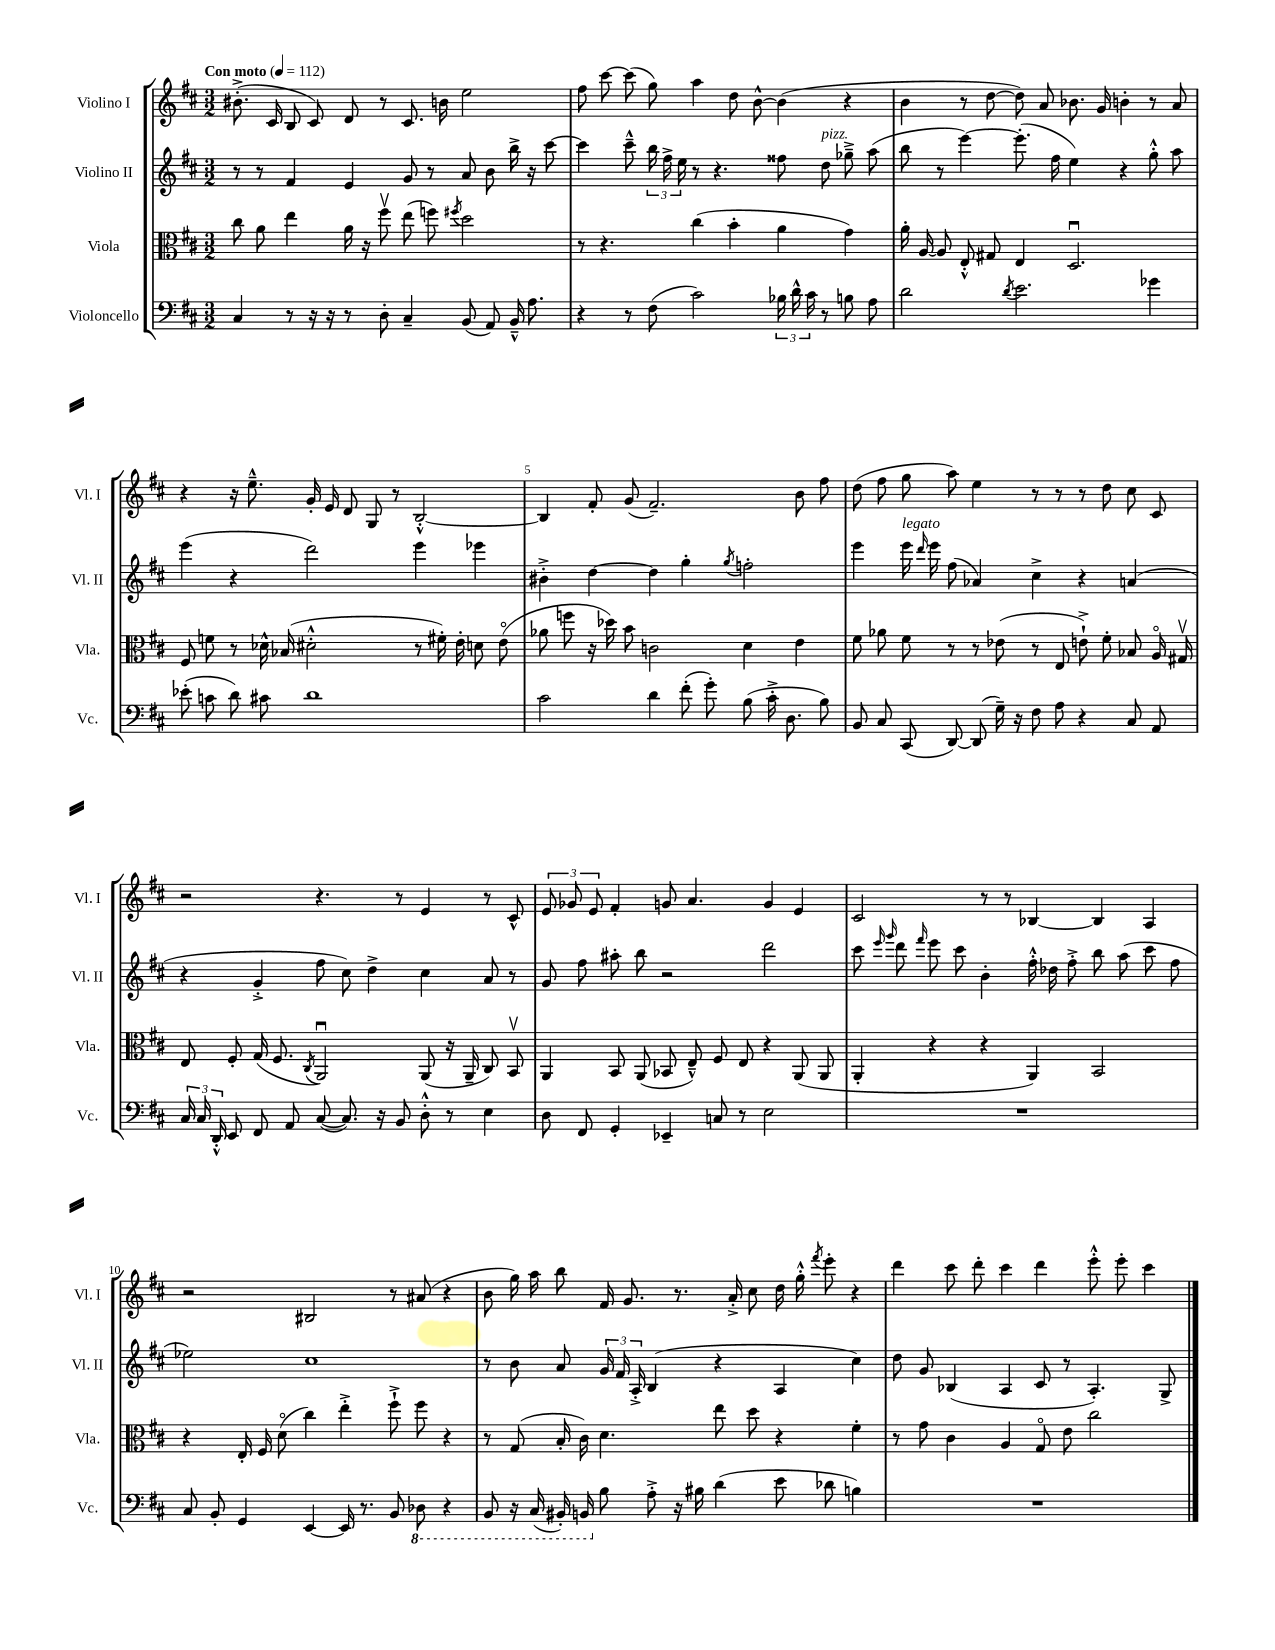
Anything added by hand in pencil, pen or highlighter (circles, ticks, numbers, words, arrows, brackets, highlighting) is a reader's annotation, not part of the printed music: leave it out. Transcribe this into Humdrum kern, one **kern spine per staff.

**kern	**kern	**kern	**kern
*staff4	*staff3	*staff2	*staff1
*clefF4	*clefC3	*clefG2	*clefG2
*k[f#c#]	*k[f#c#]	*k[f#c#]	*k[f#c#]
*M3/2	*M3/2	*M3/2	*M3/2
*MM112	*MM112	*MM112	*MM112
4C#/	8cc#\	8r	(8.b#'^\
.	8a\	8r	.
.	.	.	16c#/
8r	4ee\	4f#/	8B/
16r	.	.	8c#/)
16r	.	.	.
8r	16a\	4e/	8d/
.	16r	.	.
8D'\	8ff#v\	.	8r
4C#~/	(8ee\	8g/	8.c#/
.	8ff\)	8r	.
.	.	.	16b\
.	8qff#/	.	.
(8BB/	2dd\	8a/	2ee\
8AA/)	.	8b\	.
16BB~^^/	.	16bb^\	.
8.A\	.	16r	.
.	.	[8ccc#\	.
=	=	=	=
4r	8r	4ccc#\]	8ff#\
.	4.r	.	[8ccc#\
8r	.	8ccc#~^^\	(8ccc#\]
(8F#\	.	24bb\	8gg\)
.	.	24ff#^\	.
.	.	24ee\	.
2c#\)	(4cc#\	8r	4aa\
.	.	4.r	.
.	4b'\	.	8dd\
.	.	.	[8b^^\
24B-\	4a\	8ff##\	(4b\]
24d^^\	.	.	.
24c#\	.	.	.
8r	.	8dd\	.
8B\	4g\)	8gg-~^\	4r
8A\	.	(8aa\	.
=	=	=	=
2d\	16a'\	8bb\	4b\
.	[16A/	.	.
.	8A/]	8r	.
.	8E'^^/	[4eee\)	8r
.	8G#/	.	[8dd\
8qd/	.	.	.
2.e\	4E/	(8.eee'\]	8dd\])
.	.	.	8a/
.	.	16ff#\	.
.	2.Du/	4ee\)	8.b-\
.	.	.	16g/
.	.	4r	4b'\
4g-\	.	8gg'^^\	8r
.	.	8aa\	8a/
=	=	=	=
(8e-'\	8F#/	(4eee\	4r
8c\	8f\	.	.
8d\)	8r	4r	16r
.	.	.	8.ee~^^\
8c#\	16d-^^\	.	.
.	(16B-/	.	.
1d	2d#'^^\	2ddd\)	16g'/
.	.	.	16e/
.	.	.	8d/
.	.	.	8G/
.	.	.	8r
.	8r	4eee\	[2B'^^/
.	16f#'\)	.	.
.	16e'\	.	.
.	8d\	4eee-\	.
.	(8eo\	.	.
=	=	=	=
2c#\	8a-\	4b#'^\	4B/]
.	8ff\	.	.
.	16r	[4dd\	8f#'/
.	16dd-\)	.	.
.	8b\	.	(8g/
4d\	2c\	4dd\]	2.f#~/)
(8f#'\	.	4gg'\	.
8g'\)	.	.	.
.	.	8qgg/	.
(8B\	4d\	2ff'\	.
16c#'^\	.	.	.
8.D\	.	.	.
.	4e\	.	8b\
8B\)	.	.	8ff#\
=	=	=	=
8BB/	8f#\	4eee\	(8dd\
8C#/	8a-\	.	8ff#\
(8CC#/	8f#\	16eee\	8gg\
.	.	16qqddd/	.
.	.	16eee\	.
[8DD/)	8r	(8ff#\	8aa\)
(8DD/]	8r	4a-/)	4ee\
16G~\)	(8e-\	.	.
16r	.	.	.
8F#\	8r	4cc#^\	8r
8A\	8E/	.	8r
4r	8e`^\)	4r	8r
.	8f#'\	.	8dd\
8C#/	8B-/	(4a/	8cc#\
8AA/	16Ao/	.	8c#/
.	16G#v/	.	.
=	=	=	=
24C#/	8E/	4r	2r
24C#/	.	.	.
24DD'^^/	.	.	.
8EE/	8F#'/	.	.
8FF#/	(16G/	4g'^/	.
.	8.F#/	.	.
8AA/	.	.	.
.	8qC#/	.	.
([8C#/	2AAu/)	8ff#\	4.r
8.C#/])	.	8cc#\)	.
.	.	4dd^\	.
16r	.	.	.
8BB/	.	.	8r
8D'^^\	(8AA/	4cc#\	4e/
8r	16r	.	.
.	16AA~/	.	.
4E\	8C#/)	8a/	8r
.	8BBv/	8r	8c#^^/
=	=	=	=
8D\	4AA/	8g/	12e/
.	.	.	12g-/
8FF#/	.	8ff#\	.
.	.	.	12e/
4GG'/	8BB/	8aa#'\	4f#'/
.	(8AA/	8bb\	.
4EE-~/	8BB-/	2r	8g/
.	8E~^^/)	.	4.a/
8C/	8F#/	.	.
8r	8E/	.	.
2E\	4r	2ddd\	4g/
.	(8AA/	.	4e/
.	8AA/	.	.
=	=	=	=
1.r	4AA'/	8ccc#\	2c#/
.	.	16qqeee/	.
.	.	16qqggg/	.
.	.	8ddd\	.
.	.	16qqfff#/	.
.	4r	8eee\	.
.	.	8ccc#\	.
.	4r	4b'\	8r
.	.	.	8r
.	4AA/)	16ff#'^^\	[4B-/
.	.	16dd-\	.
.	.	8ff#'^\	.
.	2BB/	8bb\	4B-/]
.	.	(8aa\	.
.	.	8ccc#\	4A/
.	.	8ff#\	.
=	=	=	=
8C#/	4r	2ee-\)	2r
8BB'/	.	.	.
4GG/	16E'/	.	.
.	16F#/	.	.
.	(8do\	.	.
[4EE/	4cc#\)	1cc#	2B#/
16EE/]	4ee'^\	.	.
8.r	.	.	.
8BB/	8ff#`^\	.	8r
8DD-\	8ff#\	.	(8a#/
4r	4r	.	4r
=	=	=	=
8BBB/	8r	8r	8b\
16r	(8G/	8b\	16gg\)
(16CC#/	.	.	16aa\
16BBB#'/)	16B'/	8a/	8bb\
16BBB/	16c#\)	.	.
8B\	4.d\	24g/	16f#/
.	.	24f#/	.
.	.	.	8.g/
.	.	24A'^/	.
8A'^\	.	(4B/	.
16r	.	.	8.r
16B#\	.	.	.
(4d\	8ee\	4r	.
.	.	.	16a'^/
.	8dd\	.	8cc#\
8e\	4r	4A/	16dd\
.	.	.	16gg'^^\
.	.	.	8qfff#/
8d-\	.	.	8eee'\
4B\)	4f#'\	4cc#\)	4r
=	=	=	=
1.r	8r	8dd\	4ddd\
.	8g\	8g/	.
.	4c#\	(4B-/	8ccc#\
.	.	.	8ddd'\
.	4A/	4A/	4ccc#\
.	8Go/	8c#/	4ddd\
.	8e\	8r	.
.	2cc#\	4.A'/)	8eee'^^\
.	.	.	8eee'\
.	.	.	4ccc#\
.	.	8G^/	.
==	==	==	==
*-	*-	*-	*-
